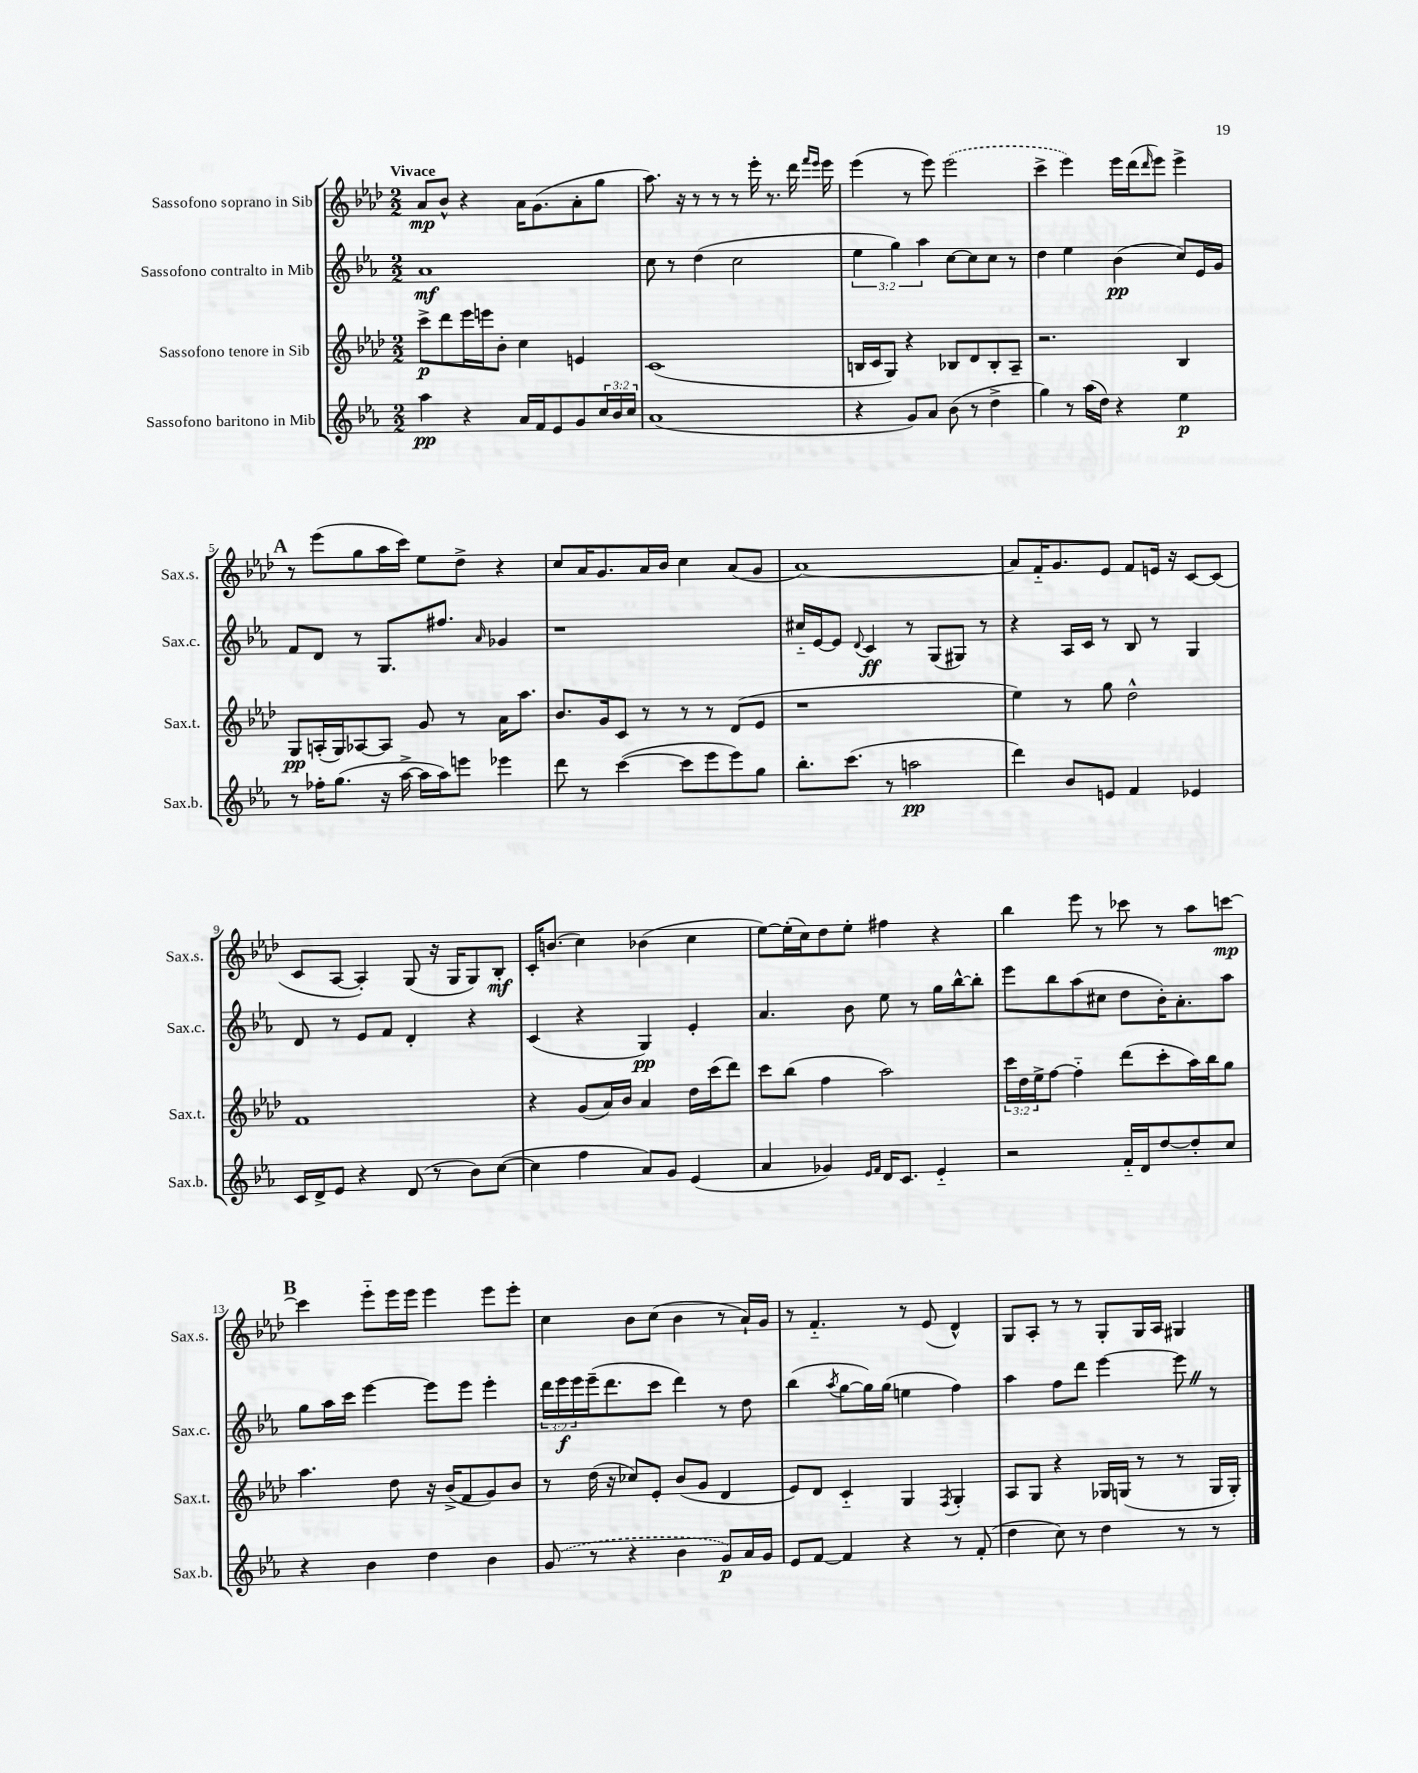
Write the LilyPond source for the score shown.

<<
\new StaffGroup <<
\new Staff = "s0" \with { instrumentName = "Sassofono soprano in Sib" shortInstrumentName = "Sax.s." } {
    \clef treble \key aes \major \numericTimeSignature \time 2/2 \tempo "Vivace"
    aes'8\mp bes'8-^ r4 aes'16 g'8.( aes'8-. g''8 |
    aes''8.) r16 r8 r8 r8 ees'''16-. r8. des'''16 \grace { f'''16 ees'''16 } ees'''16 |
    ees'''4( r8 ees'''8) \once \slurDashed ees'''2( |
    c'''4-> ees'''4) ees'''16 des'''16( \grace { des'''16 } ees'''8) ees'''4-> |
    \mark \markup { \bold "A" } r8 ees'''8( g''8 aes''16 c'''16) ees''8 des''8-> r4 |
    c''8 aes'16 g'8. aes'16 bes'16 c''4 aes'8( g'8 |
    aes'1~) |
    aes'8 f'16-_ g'8. ees'8 f'8 e'16 r16 c'8~ c'8( |
    c'8 aes8~ aes4-.) g8( r16 g16 g8) bes8-.\mf |
    c'16-. b'8.( c''4) bes'4( c''4 |
    ees''8~) ees''16-.( c''16) des''8 ees''8-. fis''4 r4 |
    bes''4 ees'''8 r8 ces'''8 r8 aes''8 c'''8~\mp |
    \mark \markup { \bold "B" } c'''4 ees'''8-_ ees'''16 ees'''16 ees'''4 ees'''8 ees'''8-. |
    c''4 bes'8 c''8( bes'4 r8 aes'16-!) g'16 |
    r8 f'4.-_ r8 ees'8( des'4-^) |
    g8 aes8-. r8 r8 g8-. g16 aes16 gis4 \bar "|." |
}
\new Staff = "s1" \with { instrumentName = "Sassofono contralto in Mib" shortInstrumentName = "Sax.c." } {
    \clef treble \key ees \major \numericTimeSignature \time 2/2 \override Staff.TupletNumber.text = #tuplet-number::calc-fraction-text
    aes'1\mf |
    c''8 r8 d''4( c''2 |
    \tuplet 3/2 { ees''4 g''4) aes''4 } c''8~ c''8 c''8 r8 |
    d''4 ees''4 bes'4\pp( c''8) ees'16 g'16 |
    \mark \markup { \bold "A" } f'8 d'8 r8 g8. fis''8. \grace { aes'16 } ges'4 |
    r1 |
    cis''16-_ ees'16~ ees'8 \appoggiatura { d'8 } c'4\ff r8 g8( gis8) r8 |
    r4 aes16 c'16 r8 bes8 r8 g4 |
    d'8 r8 ees'8 f'8 d'4-. r4 |
    c'4( r4 g4\pp) ees'4-. |
    aes'4. bes'8 ees''8 r8 g''16 bes''16~-^ bes''8-. |
    ees'''8 bes''8 aes''8( cis''8 d''8 bes'16-.) aes'8.-. aes''8 |
    \mark \markup { \bold "B" } g''8 aes''16 c'''16 ees'''4~ ees'''8 ees'''8 ees'''4-. |
    \tuplet 3/2 { d'''16 ees'''16\f ees'''16 } ees'''16--( d'''8. c'''8 d'''4) r8 d''8 |
    bes''4( \acciaccatura { aes''8 } g''8~ g''16) g''16( e''4 f''4) |
    aes''4 f''8 d'''8 ees'''4~ ees'''8 \once \override BreathingSign.text = \markup { \musicglyph "scripts.caesura.straight" } \breathe r8 \bar "|." |
}
\new Staff = "s2" \with { instrumentName = "Sassofono tenore in Sib" shortInstrumentName = "Sax.t." } {
    \clef treble \key aes \major \numericTimeSignature \time 2/2 \override Staff.TupletNumber.text = #tuplet-number::calc-fraction-text
    c'''8->\p des'''8 ees'''16 e'''16 bes'8-. c''4 e'4 |
    c'1( |
    b16 c'16 g8) r4 bes8 des'8 bes8-. aes8-- |
    r2. bes4 |
    \mark \markup { \bold "A" } g8\pp a16-.( g16) aes8~ aes8 g'8 r8 aes'16 aes''8. |
    bes'8. g'16 c'8 r8 r8 r8 des'8( ees'8 |
    r1 |
    ees''4) r8 g''8 des''2-^ |
    f'1 |
    r4 g'8( aes'16) bes'16 aes'4 des''16 c'''16( des'''8) |
    c'''8 bes''8( f''4 aes''2) |
    \tuplet 3/2 { c'''16 des''16 ees''16-> } f''8~ f''4-_ des'''8( c'''8-. aes''16) bes''16 g''8 |
    \mark \markup { \bold "B" } aes''4. des''8 r16 bes'16->( f'8 g'8) bes'8 |
    r8 des''16( r16 ces''8) ees'8-. bes'8( g'8 des'4 |
    ees'8) des'8 c'4-_ g4 \acciaccatura { f8 } g4-. |
    aes8 g8 r4 ges16 g16( r8 r8 g16 g16-.) \bar "|." |
}
\new Staff = "s3" \with { instrumentName = "Sassofono baritono in Mib" shortInstrumentName = "Sax.b." } {
    \clef treble \key ees \major \numericTimeSignature \time 2/2 \override Staff.TupletNumber.text = #tuplet-number::calc-fraction-text
    aes''4\pp r4 aes'16 f'16 ees'8 g'8 \tuplet 3/2 { c''16 bes'16 c''16 } |
    aes'1( |
    r4 g'8) aes'8 bes'8( r8 d''4-> |
    g''4) r8 aes''16( d''16) r4 ees''4\p |
    \mark \markup { \bold "A" } r8 fes''16-. g''8.( r16 aes''16~-> aes''16 aes''16) e'''8 ees'''4 |
    d'''8 r8 c'''4~( c'''8 ees'''8 ees'''8) g''8 |
    bes''8.-. c'''8.( r8 a''2\pp |
    d'''4) bes'8 e'8 f'4 ees'4 |
    c'16 d'16-> ees'8 r4 d'8( r8 bes'8) c''8~( |
    c''4 f''4 aes'8) g'8 ees'4( |
    aes'4 ges'4) \grace { ees'16 f'16 } d'16 c'8. ees'4-_ |
    r2 f'16-_ d'16 d''8~ d''8-. c''8 |
    \mark \markup { \bold "B" } r4 bes'4 d''4 bes'4 |
    \once \slurDashed g'8( r8 r4 bes'4 g'8\p) aes'16 g'16 |
    ees'8 f'8~ f'4 r4 r8 f'8-.( |
    d''4 c''8) r8 d''4 r8 r8 \bar "|." |
}
>>
>>
